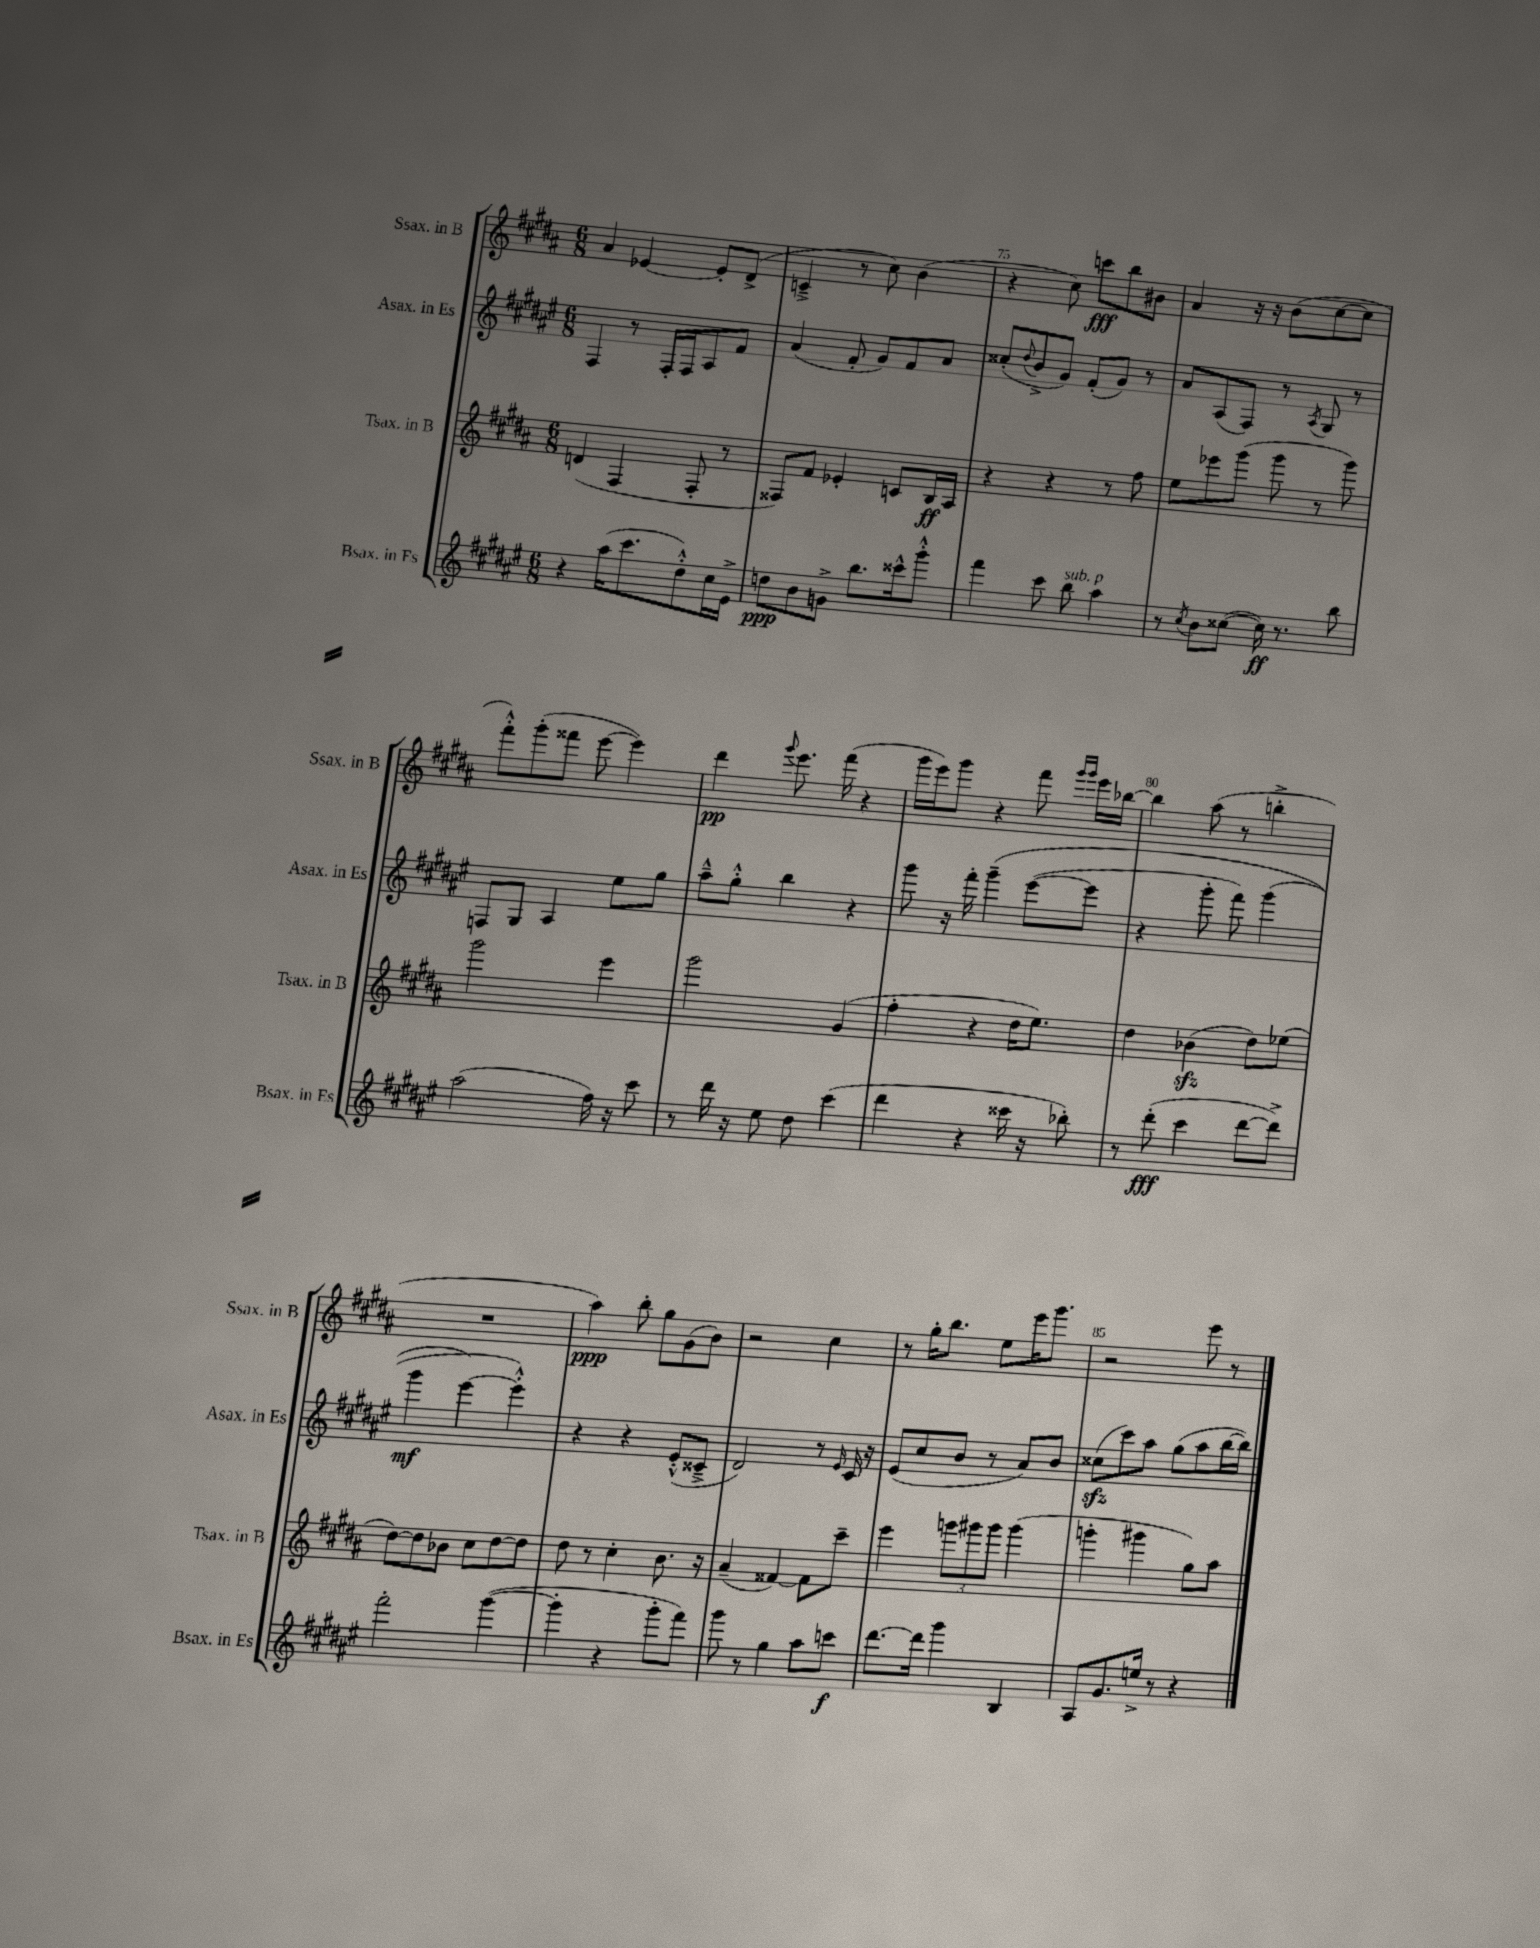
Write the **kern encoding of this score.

**kern	**dynam	**kern	**dynam	**kern	**dynam	**kern	**dynam
*part4	*part4	*part3	*part3	*part2	*part2	*part1	*part1
*staff4	*staff4	*staff3	*staff3	*staff2	*staff2	*staff1	*staff1
*I"Bsax. in Es	*	*I"Tsax. in B	*	*I"Asax. in Es	*	*I"Ssax. in B	*
*I'Bsax. in Es	*	*I'Tsax. in B	*	*I'Asax. in Es	*	*I'Ssax. in B	*
*clefG2	*	*clefG2	*	*clefG2	*	*clefG2	*
*k[f#c#g#d#a#e#]	*	*k[f#c#g#d#a#]	*	*k[f#c#g#d#a#e#]	*	*k[f#c#g#d#a#]	*
*M6/8	*	*M6/8	*	*M6/8	*	*M6/8	*
=73	=73	=73	=73	=73	=73	=73	=73
4r	.	(4dn/	.	4F#/	.	4a#/	.
(16aa#\KL	.	4F#/	.	8r	.	[4e-X/	.
8.ccc#\	.	.	.	.	.	.	.
.	.	.	.	16F#'/LL	.	.	.
.	.	.	.	16F#/J	.	.	.
8dd#'^^\)	.	8F#'/	.	8A#/	.	8e-'/L]	.
16cc#\L	.	8r	.	8f#/J	.	(8d#^/J	.
16e#^\JJ	.	.	.	.	.	.	.
=74	=74	=74	=74	=74	=74	=74	=74
8ddn\L	ppp	8F##X/L)	.	(4a#/	.	4cn~^/	.
8b\	.	8f#/J	.	.	.	.	.
8gn^\J	.	4e-X'/	.	8f#'/	.	8r	.
8.bb\L	.	.	.	8g#/L)	.	8cc#\)	.
.	.	8cn/L	.	8f#/	.	(4b\	.
16ccc##X^^\k	.	.	.	.	.	.	.
8ggg#'^^\J	.	16B/L	ff	8a#/J	.	.	.
.	.	16A#/JJ	.	.	.	.	.
=75	=75	=75	=75	=75	=75	=75	=75
4fff#\	.	4r	.	(8cc##X'/L	.	4r	.
.	.	.	.	8qqdd#/	.	.	.
.	.	.	.	8b^/	.	.	.
8ccc#\	.	4r	.	8g#/J)	.	8cc#\)	.
!LO:TX:a:i:t=sub. p	!	!	!	!	!	!	!
8bb\	.	.	.	(8f#'/L	.	8cccn\L	fff
4aa#\	.	8r	.	8g#/J)	.	8bb\	.
.	.	8ff#\	.	8r	.	8b#X\J	.
=76	=76	=76	=76	=76	=76	=76	=76
8r	.	8ee\L	.	8a#/L	.	4a#/	.
8qcc#/	.	.	.	.	.	.	.
8b\L	.	8eee-X\	.	(8A#/	.	.	.
([8cc##X\J	.	(8ggg#\J	.	8F#/J)	.	16r	.
.	.	.	.	.	.	16r	.
16cc##\])	ff	8ggg#\	.	8r	.	(8b\L	.
8.r	.	.	.	.	.	.	.
.	.	.	.	8qA#/	.	.	.
.	.	8r	.	8G#/	.	[8cc#\	.
8bb\	.	8ggg#\)	.	8r	.	8cc#\J]	.
!!LO:LB:g=z
=77	=77	=77	=77	=77	=77	=77	=77
(2aa#\	.	2ggg#\	.	8Fn/L	.	8fff#'^^\L)	.
.	.	.	.	8G#/J	.	(8ggg#'\	.
.	.	.	.	4A#/	.	8fff##X\J	.
.	.	.	.	.	.	[8eee\	.
16ff#\)	.	4eee\	.	8ee#\L	.	4eee\])	.
16r	.	.	.	.	.	.	.
8ccc#\	.	.	.	8gg#\J	.	.	.
=78	=78	=78	=78	=78	=78	=78	=78
8r	.	2ggg#\	.	8aa#~^^\L	.	4ddd#\	pp
16ddd#\	.	.	.	8gg#'^^\J	.	.	.
16r	.	.	.	.	.	.	.
.	.	.	.	.	.	8qqggg#/	.
8ee#\	.	.	.	4bb\	.	8.eee\	.
8dd#\	.	.	.	.	.	.	.
.	.	.	.	.	.	(16fff#\	.
(4ccc#\	.	(4g#/	.	4r	.	4r	.
=79	=79	=79	=79	=79	=79	=79	=79
4ddd#\	.	4ff#'\	.	8ggg#\	.	16ggg#\LL	.
.	.	.	.	.	.	16eee\J)	.
.	.	.	.	16r	.	8ggg#\J	.
.	.	.	.	16fff#'\	.	.	.
4r	.	4r	.	(4ggg#~\	.	4r	.
16ccc##X\	.	16dd#\KL	.	([8eee#\L	.	8fff#\	.
16r	.	8.ee\J)	.	.	.	.	.
.	.	.	.	.	.	16qqggg#/LL	.
.	.	.	.	.	.	16qqggg#/JJ	.
8bb-X'\)	.	.	.	8eee#\J]	.	16eee\LL	.
.	.	.	.	.	.	[16bb-X\JJ	.
=80	=80	=80	=80	=80	=80	=80	=80
8r	.	4dd#\	.	4r	.	4bb-\]	.
(8ddd#'\	fff	.	.	.	.	.	.
4ccc#\	.	(4b-Xzz\	.	8ggg#'\	.	(8aa#\	.
.	.	.	.	8fff#\)	.	8r	.
[8ddd#\L	.	8dd#\L)	.	(4ggg#\	.	4bbn'^\	.
8ddd#^\J])	.	(8ee-X\J	.	.	.	.	.
!!LO:LB:g=z
=81	=81	=81	=81	=81	=81	=81	=81
2fff#'\	.	[8dd#\L)	.	4ggg#\	mf	2.r	.
.	.	8dd#\]	.	.	.	.	.
.	.	8b-X\J	.	[4eee#\)	.	.	.
.	.	8cc#\L	.	.	.	.	.
([4ggg#\	.	[8dd#\	.	4eee#'^^\])	.	.	.
.	.	8dd#\J]	.	.	.	.	.
=82	=82	=82	=82	=82	=82	=82	=82
4ggg#'\]	.	8dd#\	.	4r	.	4aa#\)	ppp
.	.	8r	.	.	.	.	.
4r	.	4cc#'\	.	4r	.	8bb'\	.
.	.	.	.	.	.	8gg#\L	.
8ggg#'\L	.	8.b\	.	(8e#'^^/L	.	(8g#\	.
8fff#\J)	.	.	.	8c##X~^/J	.	8b\J)	.
.	.	16r	.	.	.	.	.
=83	=83	=83	=83	=83	=83	=83	=83
8ggg#\	.	(4a#~/	.	2d#/)	.	2r	.
8r	.	.	.	.	.	.	.
4gg#\	.	[4f##X/)	.	.	.	.	.
8aa#\L	.	8f##\L]	.	8r	.	4cc#\	.
.	.	.	.	16qqe#/	.	.	.
8cccn\J	f	8ccc#~\J	.	16c#/	.	.	.
.	.	.	.	16r	.	.	.
=84	=84	=84	=84	=84	=84	=84	=84
[8.ddd#\L	.	4eee\	.	(8e#/L	.	8r	.
.	.	.	.	8cc#/	.	16gg#'\KL	.
16ddd#\Jk]	.	.	.	.	.	8.bb\J	.
4ggg#\	.	12gggn\L	.	8b/J	.	.	.
.	.	12ggg#X\	.	.	.	.	.
.	.	.	.	8r	.	8ee\L	.
.	.	12ggg#\J	.	.	.	.	.
4B/	.	(4ggg#\	.	8a#/L)	.	16eee\K	.
.	.	.	.	.	.	8.ggg#\J	.
.	.	.	.	8b/J	.	.	.
=85	=85	=85	=85	=85	=85	=85	=85
8A#/L	.	4gggn'\	.	(8cc##Xzz\L	.	2r	.
8.g#/	.	.	.	8ccc#\)	.	.	.
.	.	4ggg#X\	.	8aa#\J	.	.	.
16een^/Jk	.	.	.	.	.	.	.
8r	.	.	.	(8gg#\L	.	.	.
4r	.	8gg#\L)	.	8aa#\	.	8eee\	.
.	.	8aa#\J	.	[16bb\L	.	8r	.
.	.	.	.	16bb\JJ])	.	.	.
==	==	==	==	==	==	==	==
*-	*-	*-	*-	*-	*-	*-	*-
